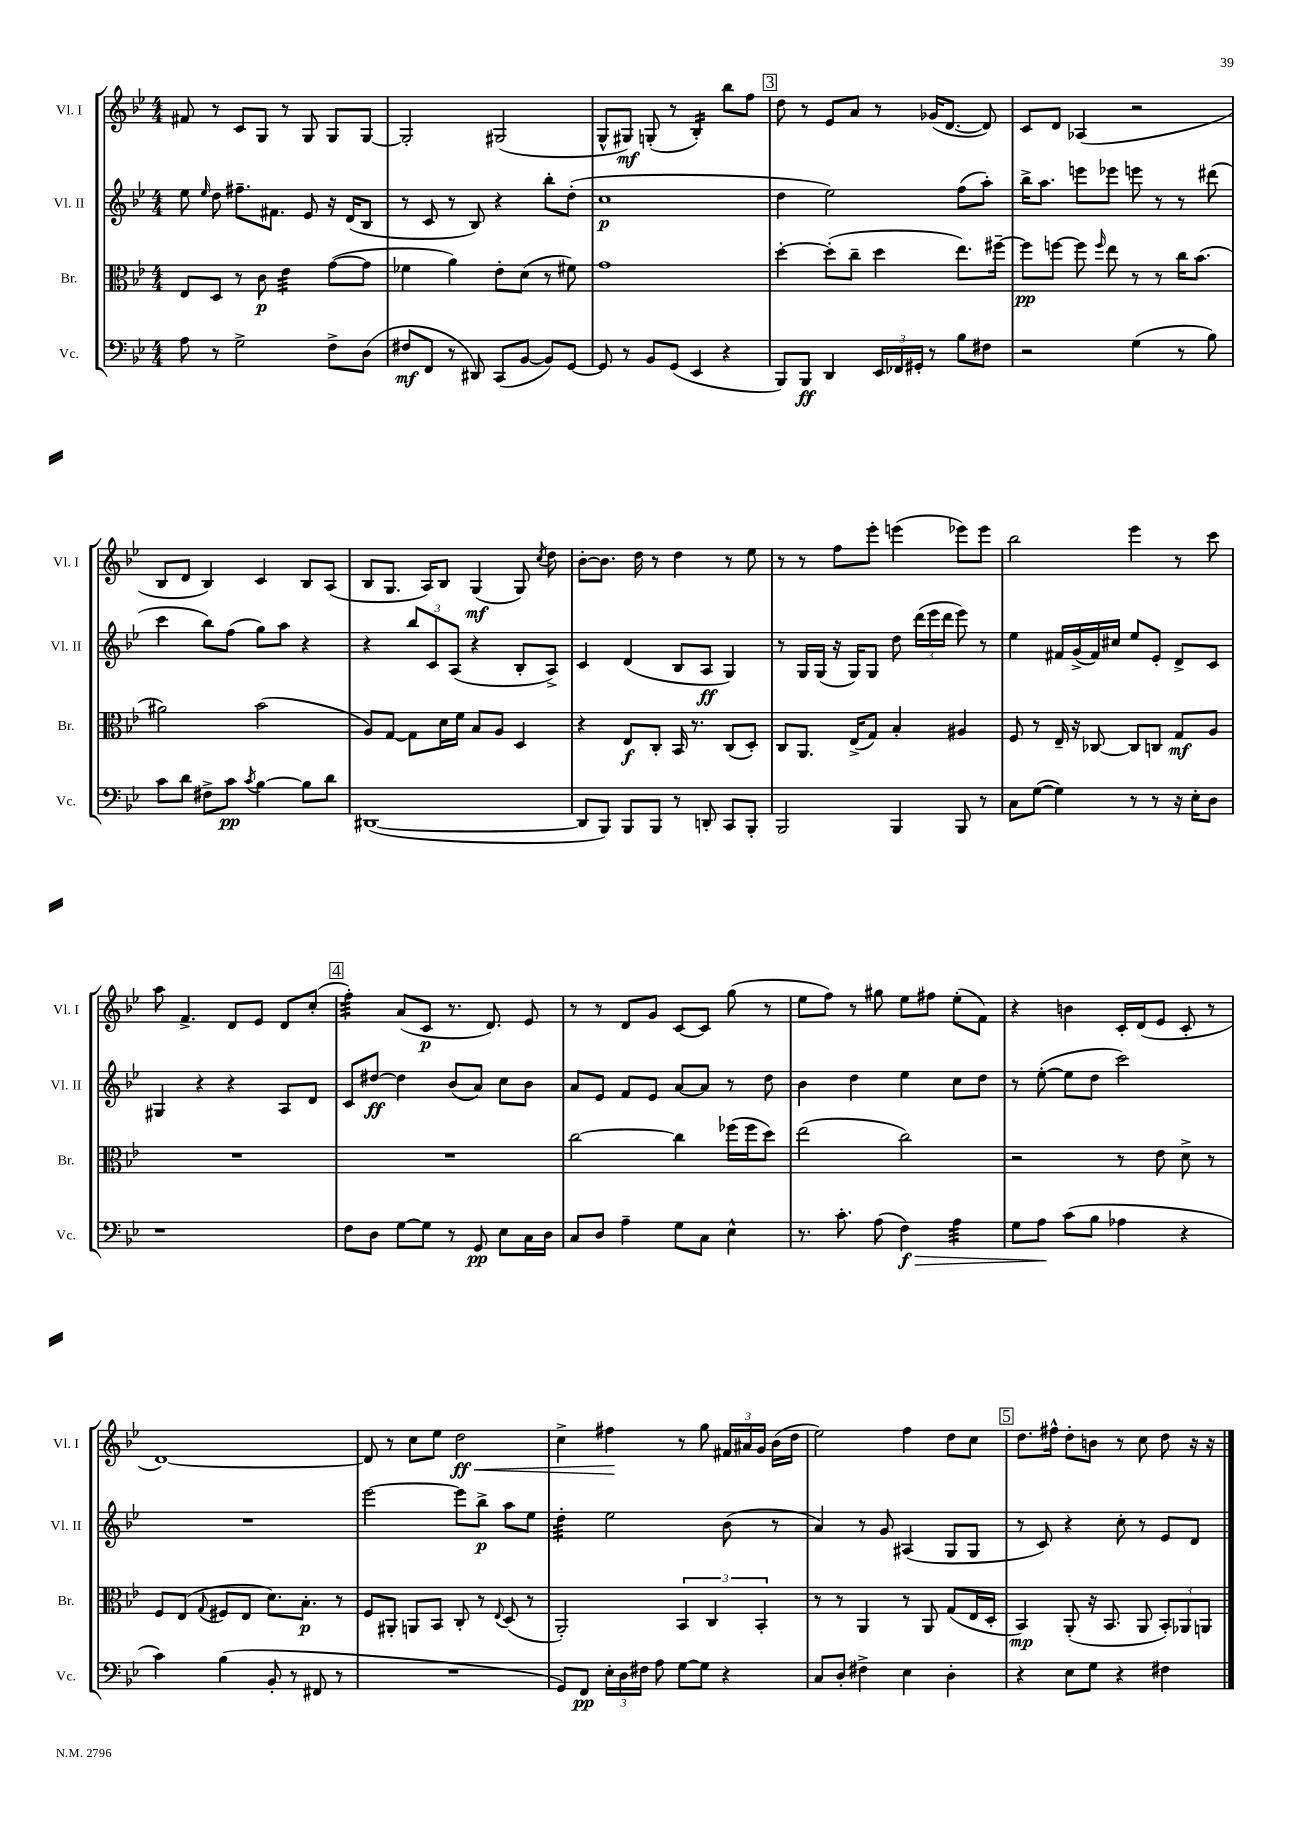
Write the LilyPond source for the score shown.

<<
\new StaffGroup <<
\new Staff = "s0" \with { instrumentName = "Vl. I" shortInstrumentName = "Vl. I" } {
    \clef treble \key bes \major \numericTimeSignature \time 4/4
    \autoBeamOff fis'8 r8 c'8[ g8] r8 g8 g8[ g8]~ |
    g2-. gis2( |
    g8[-^ gis8]\mf) g8-.( r8 bes4:16-.) bes''8[ f''8] |
    \mark \markup { \box "3" } d''8 r8 ees'8[ a'8] r8 ges'16[( d'8.]~ d'8) |
    c'8[ d'8] aes4( r2 |
    bes8[ d'8] bes4) c'4 bes8[ a8]( |
    bes8[ g8.] a16[) bes8] g4\mf( g8) \acciaccatura { c''8 } d''8 |
    bes'8[~-. bes'8.] d''16 r8 d''4 r8 ees''8 |
    r8 r8 f''8[ ees'''8]-. e'''4( ees'''8[) ees'''8] |
    bes''2 ees'''4 r8 c'''8 |
    a''8 f'4.-> d'8[ ees'8] d'8[ c''8]-.( |
    \mark \markup { \box "4" } f''4:32-.) a'8[( c'8]\p r8. d'8.) ees'8 |
    r8 r8 d'8[ g'8] c'8[~ c'8] g''8( r8 |
    ees''8[ f''8]) r8 gis''8 ees''8[ fis''8] ees''8[-.( f'8]) |
    r4 b'4 c'16[-. d'16( ees'8] c'8-. r8 |
    d'1~) |
    d'8 r8 c''8[ ees''8] d''2\ff\< |
    c''4-> fis''4\! r8 g''8 \tuplet 3/2 { fis'16[ ais'16 g'16] } bes'16[( d''16] |
    ees''2) f''4 d''8[ c''8] |
    \mark \markup { \box "5" } d''8.[ fis''16]-^ d''8[-. b'8] r8 c''8 d''8 r16 r16 \bar "|." |
}
\new Staff = "s1" \with { instrumentName = "Vl. II" shortInstrumentName = "Vl. II" } {
    \clef treble \key bes \major \numericTimeSignature \time 4/4
    \autoBeamOff ees''8 \grace { ees''16 } d''8 fis''8.[-- fis'8.] ees'8 r16 d'16[( bes8] |
    r8 c'8 r8 bes8) r4 bes''8[-. d''8]-.( |
    c''1\p |
    \mark \markup { \box "3" } d''4 ees''2) f''8[( a''8]-.) |
    bes''16[-> a''8.] e'''8[ ees'''8] e'''8 r8 r8 dis'''8( |
    c'''4 bes''8[) f''8]( g''8[) a''8] r4 |
    r4 \tuplet 3/2 { bes''8[ c'8 a8]( } r4 bes8[-. a8]->) |
    c'4 d'4( bes8[ a8]\ff g4) |
    r8 g16[ g16]( r16 g16[) g8] d''8 \tuplet 3/2 { d'''16[( ees'''16 d'''16] } ees'''8) r8 |
    ees''4 fis'16[ g'16->( fis'16) cis''16] ees''8[ ees'8]-. d'8[-> c'8] |
    gis4 r4 r4 a8[ d'8] |
    \mark \markup { \box "4" } c'8[ dis''8]~\ff dis''4 bes'8[( a'8]) c''8[ bes'8] |
    a'8[ ees'8] f'8[ ees'8] a'8[~ a'8] r8 d''8 |
    bes'4 d''4 ees''4 c''8[ d''8] |
    r8 ees''8~-.( ees''8[ d''8] c'''2) |
    R1 |
    ees'''2~ ees'''8[ bes''8]->\p a''8[ ees''8] |
    d''4:32-. ees''2 bes'8( r8 |
    a'4) r8 g'8 ais4( g8[ g8] |
    \mark \markup { \box "5" } r8 c'8) r4 c''8-. r8 ees'8[ d'8] \bar "|." |
}
\new Staff = "s2" \with { instrumentName = "Br." shortInstrumentName = "Br." } {
    \clef alto \key bes \major \numericTimeSignature \time 4/4
    \autoBeamOff ees8[ d8] r8 c'8\p ees'4:32 g'8[~( g'8] |
    fes'4 a'4) ees'8[-. d'8]( r8 fis'8) |
    g'1 |
    \mark \markup { \box "3" } d''4~-. d''8[-.( c''8]-- d''4 ees''8.[) fis''16]~-- |
    fis''8[\pp f''8]~ f''8 \grace { f''16 } ees''8 r8 r8 c''16[ bes'8.]( |
    ais'2) bes'2( |
    a8[) g8]~ g8[ d'16 f'16] bes8[ a8] d4 |
    r4 ees8[\f c8]-. bes,16 r8. c8[( d8]-.) |
    c8[ a,8.] ees16[->( g8]) bes4-. ais4 |
    f8 r8 ees16-- r16 ces8~ ces8[ c8] g8[\mf a8] |
    R1 |
    \mark \markup { \box "4" } R1 |
    c''2~ c''4 fes''16[( fes''16 d''8]) |
    ees''2( c''2) |
    r2 r8 ees'8 d'8-> r8 |
    f8[ ees8]( \appoggiatura { g8 } fis8[ ees8] d'8.[) bes8.]-.\p r8 |
    f8[ ais,8]-. a,8[ bes,8] c8-. r8 \appoggiatura { ees8 } d8( r8 |
    a,2-.) \tuplet 3/2 { bes,4 c4 bes,4-. } |
    r8 r8 a,4 r8 a,8 g8[( ees16 d16]-. |
    \mark \markup { \box "5" } bes,4\mp) a,8-.( r16 bes,8. a,8 \tuplet 3/2 { bes,8[-.) aes,8 a,8] } \bar "|." |
}
\new Staff = "s3" \with { instrumentName = "Vc." shortInstrumentName = "Vc." } {
    \clef bass \key bes \major \numericTimeSignature \time 4/4
    \autoBeamOff a8 r8 g2-> f8[-> d8]( |
    fis8[\mf f,8] r8 dis,8) c,8[( bes,8]~ bes,8[) g,8]~ |
    g,8 r8 bes,8[ g,8]( ees,4 r4 |
    \mark \markup { \box "3" } bes,,8[) bes,,8]\ff d,4 \tuplet 3/2 { ees,16[ fes,16 gis,16]-. } r8 bes8[ fis8] |
    r2 g4( r8 bes8) |
    c'8[ d'8] fis8[-> c'8]\pp \acciaccatura { c'8 } bes4~ bes8[ d'8] |
    dis,1~( |
    dis,8[ bes,,8]) bes,,8[ bes,,8] r8 d,8-. c,8[ bes,,8]-. |
    bes,,2 bes,,4 bes,,8 r8 |
    c8[ g8]~( g4) r8 r8 r16 ees16[-. d8] |
    r1 |
    \mark \markup { \box "4" } f8[ d8] g8[~ g8] r8 g,8\pp ees8[ c16 d16] |
    c8[ d8] a4-- g8[ c8] ees4-^ |
    r8. c'8.-. a8( f4\f\>) a4:32 |
    g8[ a8]\! c'8[( bes8] aes4 r4 |
    c'4) bes4( bes,8-. r8 fis,8 r8 |
    R1 |
    g,8[) f,8]\pp \tuplet 3/2 { ees16[-. d16 fis16] } a8 g8[~ g8] r4 |
    c8[ d8]-. fis4-> ees4 d4-. |
    \mark \markup { \box "5" } r4 ees8[ g8] r4 fis4 \bar "|." |
}
>>
>>
\layout { \context { \Score \remove "Bar_number_engraver" } }
